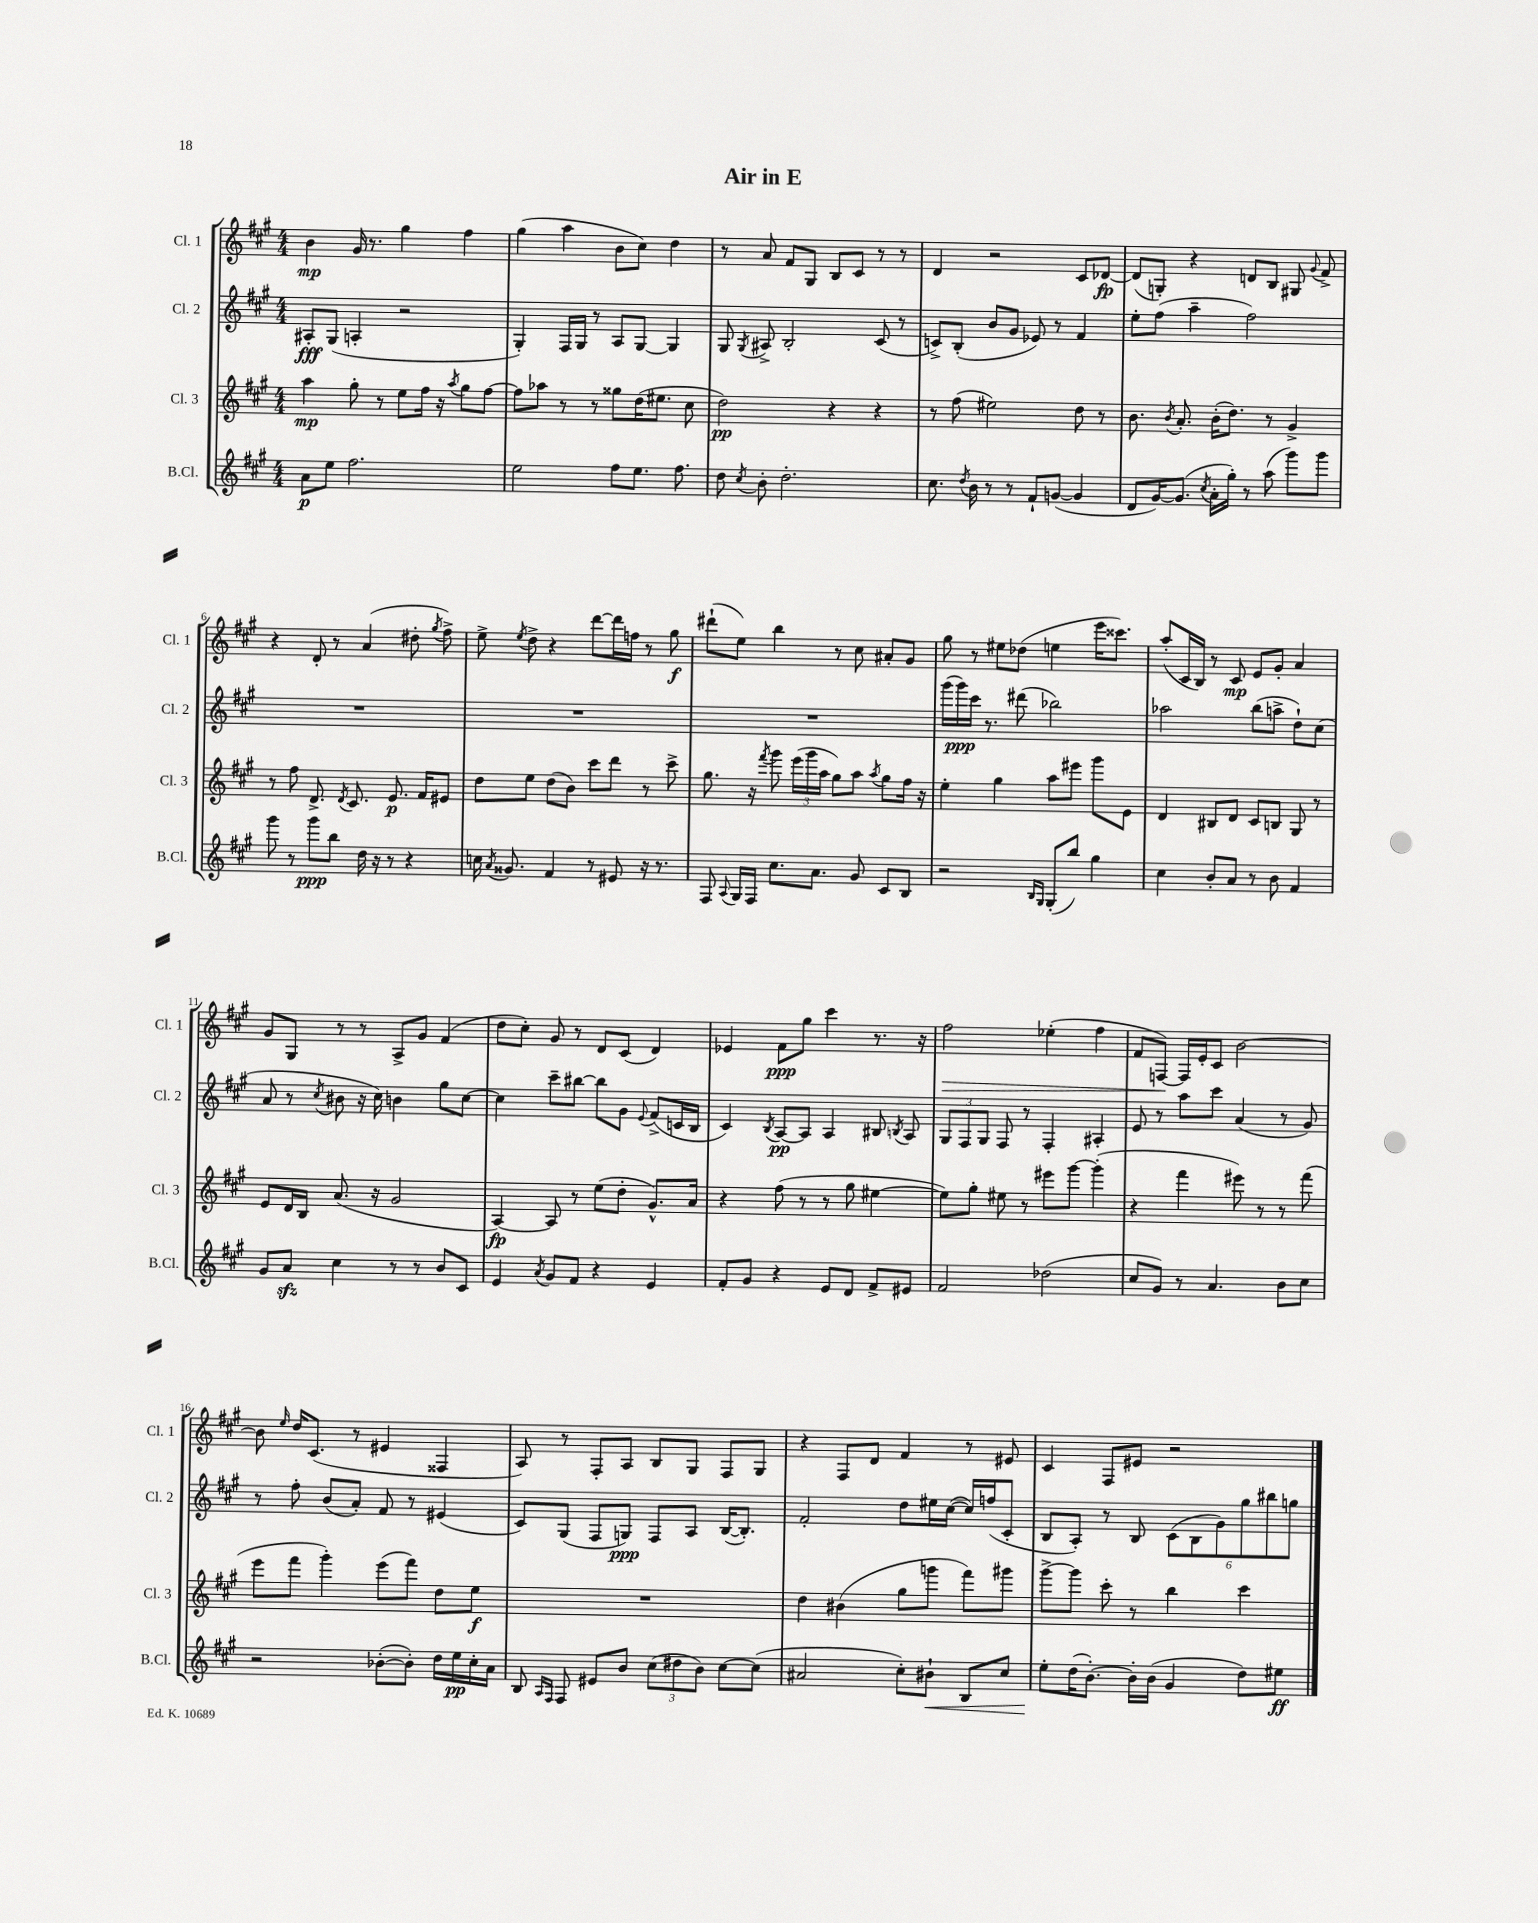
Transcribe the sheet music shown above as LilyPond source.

\header { title = "Air in E" }
<<
\new StaffGroup <<
\new Staff = "s0" \with { instrumentName = "Cl. 1" shortInstrumentName = "Cl. 1" } {
    \clef treble \key a \major \numericTimeSignature \time 4/4
    \autoBeamOff b'4\mp gis'16 r8. gis''4 fis''4 |
    gis''4( a''4 b'8[ cis''8]) d''4 |
    r8 a'8 fis'8[ gis8] b8[ cis'8] r8 r8 |
    d'4 r2 cis'8[ des'8]~\fp |
    des'8[( g8]-.) r4 d'8[ b8] gis8 \appoggiatura { gis'8 } fis'8-> |
    r4 d'8-. r8 a'4( dis''8-. \acciaccatura { gis''8 } fis''8->) |
    e''8-> \acciaccatura { e''8 } d''8-> r4 d'''8[~ d'''16 f''16] r8 gis''8\f |
    dis'''8[-!( e''8]) b''4 r8 cis''8 ais'8[-. gis'8] |
    gis''8 r8 eis''8[ des''8]( e''4 e'''16[ cisis'''8.]) |
    a''8[-.( cis'16 b16]) r8 cis'8\mp e'8[ gis'8]-. a'4 |
    gis'8[ gis8] r8 r8 a8[-> gis'8] fis'4( |
    d''8[ cis''8]-.) gis'8 r8 d'8[ cis'8]( d'4) |
    ees'4 fis'8[\ppp gis''8] cis'''4 r8. r16 |
    fis''2\> ees''4-.( fis''4 |
    fis'8[ f8]~\!) f16[ e'16-. cis'8] b'2~ |
    b'8 \grace { e''16 } d''16[ cis'8.]( r8 eis'4 fisis4 |
    a8) r8 fis8[-. a8] b8[ gis8] fis8[ gis8] |
    r4 fis8[ d'8] fis'4 r8 eis'8 |
    cis'4 fis8[ eis'8] r2 \bar "|." |
}
\new Staff = "s1" \with { instrumentName = "Cl. 2" shortInstrumentName = "Cl. 2" } {
    \clef treble \key a \major \numericTimeSignature \time 4/4
    \autoBeamOff ais8[-.\fff gis8]( a4-. r2 |
    gis4-.) fis16[ gis16] r8 a8[ gis8]~ gis4 |
    gis8 \acciaccatura { gis8 } ais8-> b2-. cis'8( r8 |
    c'8[->) b8]-.( b'8[ gis'8] ees'8) r8 fis'4 |
    e''8[-. fis''8]( a''4-- fis''2) |
    R1 |
    R1 |
    R1 |
    gis'''16[( gis'''16\ppp) cis'''16] r8. dis'''8( bes''2) |
    aes''2 b''8[( a''8]-> d''8[-!) cis''8]( |
    a'8 r8 \acciaccatura { cis''8 } bis'8 r16 cis''16) b'4 gis''8[ cis''8]~ |
    cis''4 cis'''8[-- bis''8]~ bis''8[ gis'8] \appoggiatura { e'8 } fis'8[->( c'16 b16] |
    cis'4) \acciaccatura { b8 } a8[~\pp a8] a4 bis8 \acciaccatura { b8 } a8 |
    \tuplet 3/2 { gis8[ fis8 gis8] } fis8 r8 fis4-. ais4-. |
    e'8 r8 a''8[ cis'''8] a'4( r8 gis'8) |
    r8 fis''8-. b'8[( a'8]-.) fis'8 r8 eis'4( |
    cis'8[) gis8]( fis8[ g8]\ppp) fis8[ a8] b16[~( b8.]-.) |
    fis'2-. d''8[ eis''16 cis''16]~( cis''16[) f''16( cis'8]-. |
    b8[ a8]-.) r8 b8 \tuplet 6/4 { cis'8[( b8 gis'8) gis''8 bis''8 g''8] } \bar "|." |
}
\new Staff = "s2" \with { instrumentName = "Cl. 3" shortInstrumentName = "Cl. 3" } {
    \clef treble \key a \major \numericTimeSignature \time 4/4
    \autoBeamOff a''4\mp gis''8-. r8 e''8[ fis''16] r16 \acciaccatura { a''8 } gis''8[ fis''8]~ |
    fis''8[ aes''8] r8 r8 gisis''8[ d''16( eis''8.] cis''8 |
    d''2\pp) r4 r4 |
    r8 fis''8( eis''2) d''8 r8 |
    b'8. \acciaccatura { b'8 } a'8.-. b'16[-.( d''8.]) r8 gis'4-> |
    r8 fis''8 d'8.-> \acciaccatura { d'8 } cis'8. e'8.\p fis'16[ eis'8] |
    d''8[ e''8] d''8[( b'8]) cis'''8[ d'''8] r8 cis'''8-> |
    gis''8. r16 \acciaccatura { fis'''8 } gis'''8 \tuplet 3/2 { e'''16[( gis'''16 a''16] } gis''8[) a''8] \acciaccatura { a''8 } gis''8[ fis''16] r16 |
    e''4-. gis''4 a''8[ eis'''8] gis'''8[ e'8] |
    d'4 bis8[ d'8] cis'8[ b8] gis8 r8 |
    e'8[ d'16 b16] a'8.( r16 gis'2 |
    a4~\fp) a8 r8 e''8[( d''8]-. gis'8.[-^) a'16] |
    r4 fis''8( r8 r8 gis''8 eis''4~ |
    eis''8[) gis''8]-. eis''8 r8 eis'''8[ gis'''8]~ gis'''4-.( |
    r4 fis'''4 eis'''8) r8 r8 fis'''8( |
    e'''8[ fis'''8] gis'''4-.) e'''8[( fis'''8]) d''8[ e''8]\f |
    R1 |
    d''4 bis'4( gis''8[ g'''8] fis'''8[) gis'''8] |
    gis'''8[~-> gis'''8] cis'''8-. r8 b''4 cis'''4 \bar "|." |
}
\new Staff = "s3" \with { instrumentName = "B.Cl." shortInstrumentName = "B.Cl." } {
    \clef treble \key a \major \numericTimeSignature \time 4/4
    \autoBeamOff a'8[\p e''8] fis''2. |
    e''2 fis''8[ e''8.] fis''8. |
    d''8 \acciaccatura { cis''8 } b'8-. d''2.-. |
    cis''8. \acciaccatura { d''8 } b'16 r8 r8 fis'8[-! g'8]~( g'4 |
    d'8[ gis'16~) gis'8.]( \acciaccatura { cis''8 } a'16[-. gis''16]-.) r8 a''8( gis'''8[) gis'''8] |
    gis'''8 r8 gis'''8[\ppp b''8] d''16 r16 r8 r4 |
    c''16 \acciaccatura { a'8 } gisis'8. fis'4 r8 eis'8 r16 r8. |
    fis8 \appoggiatura { a8 } gis16[ fis16] cis''8.[ a'8.] gis'8 cis'8[ b8] |
    r2 \grace { b16[ gis16] } gis8[-.( b''8]) gis''4 |
    cis''4 b'8[-. a'8] r8 b'8 fis'4 |
    gis'8[ a'8]\sfz cis''4 r8 r8 b'8[ cis'8] |
    e'4 \acciaccatura { a'8 } gis'8[ fis'8] r4 e'4 |
    fis'8[-. gis'8] r4 e'8[ d'8] fis'8[-> eis'8] |
    fis'2 des''2( |
    cis''8[ gis'8]) r8 a'4. b'8[ cis''8] |
    r2 bes'8[~-.( bes'8]-.) d''16[ e''16\pp cis''16-. a'16] |
    b8 \grace { a16[ fis16] } fis8 eis'8[ b'8] \tuplet 3/2 { cis''8[( dis''8 b'8]) } cis''8[~ cis''8]( |
    ais'2 cis''8[-.) bis'8]-!\< b8[ cis''8] |
    e''8[-.\! d''16( b'8.]~-.) b'16[-. b'16]( gis'4 d''8[) eis''8]\ff \bar "|." |
}
>>
>>
